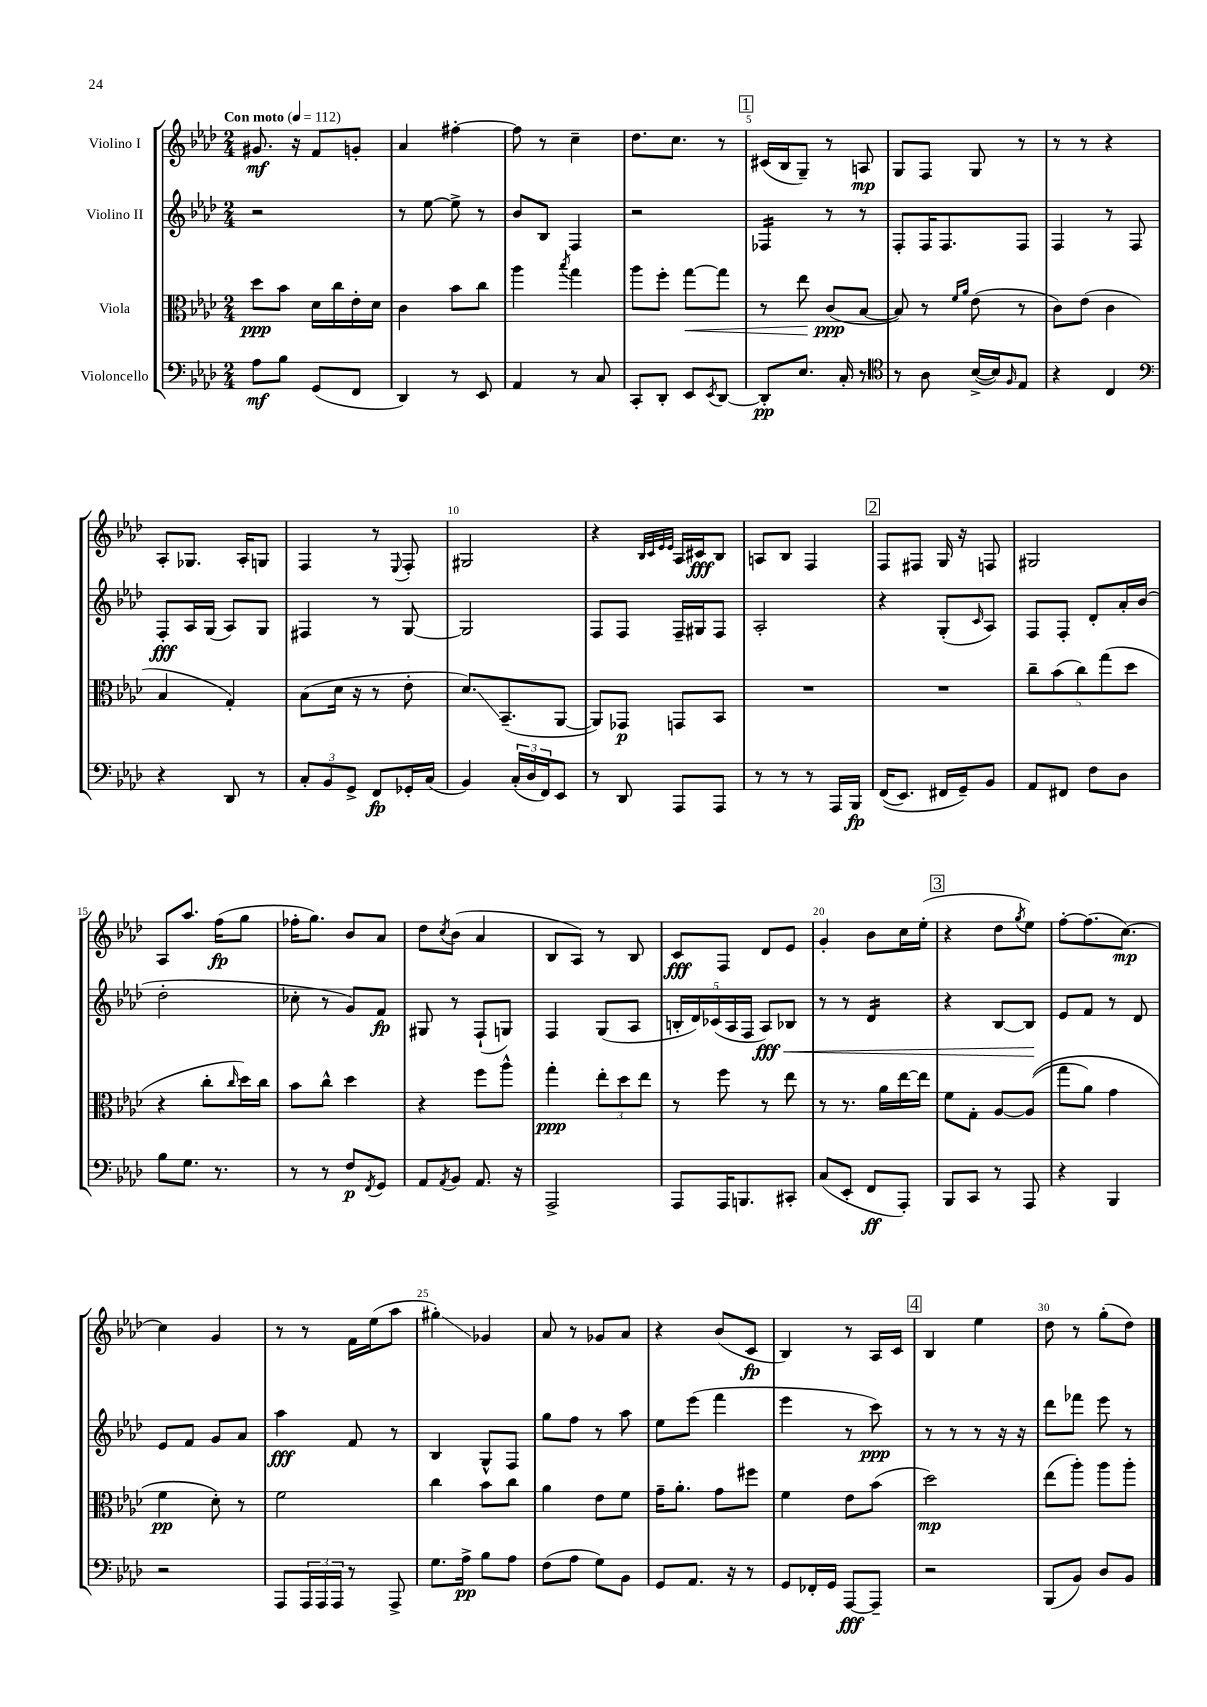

**kern	**kern	**kern	**kern
*staff4	*staff3	*staff2	*staff1
*clefF4	*clefC3	*clefG2	*clefG2
*k[b-e-a-d-]	*k[b-e-a-d-]	*k[b-e-a-d-]	*k[b-e-a-d-]
*M2/4	*M2/4	*M2/4	*M2/4
*MM112	*MM112	*MM112	*MM112
8A-	8dd-	2r	8.g#
8B-	8b-	.	.
.	.	.	16r
(8GG	16d-	.	8f
.	16cc	.	.
8FF	16e-'	.	8g'
.	16d-	.	.
=	=	=	=
4DD-)	4c	8r	4a-
.	.	[8ee-	.
8r	8b-	8ee-^]	[4ff#'
8EE-	8cc	8r	.
=	=	=	=
4AA-	4aa-	8b-	8ff#]
.	.	8B-	8r
.	8qbb-	.	.
8r	4gg	4F	4cc~
8C	.	.	.
=	=	=	=
8CC'	8aa-	2r	8.dd-
8DD-'	8ff'	.	.
.	.	.	8.cc
8EE-	[8gg	.	.
8qEE-	.	.	.
[8DD-	8gg]	.	8r
=	=	=	=
8DD-']	8r	4F-	(16c#
.	.	.	16B-
8.E-	8ee-	.	8G~)
.	(8c	8r	8r
16C'	.	.	.
8r	[8B-	8r	8A
=	=	=	=
*clefC4	*	*	*
8r	8B-])	8F'	8G
8A-	8r	16F	8F
.	.	8.F	.
.	16qqf	.	.
.	16qqa-	.	.
([16B-^	(8e-	.	8G
16B-])	.	.	.
16qqF	.	.	.
8E-	8r	8F	8r
=	=	=	=
4r	8c)	4F	8r
.	(8e-	.	8r
4C	4c	8r	4r
.	.	8F	.
=	=	=	=
*clefF4	*	*	*
4r	4B-	8F'	8A-'
.	.	16A-	8.G-
.	.	(16G	.
8DD-	4G')	8A-)	.
.	.	.	16A-'
8r	.	8G	8G
=	=	=	=
12C'	(8B-	4F#	4F
12BB-	.	.	.
.	16d-	.	.
12GG^	.	.	.
.	16r	.	.
8FF	8r	8r	8r
.	.	.	8qqE-
16GG-'	8e-'	[8G	8F'
(16C	.	.	.
=	=	=	=
4BB-)	8.d-)	2G]	2G#
.	(8.BB-~	.	.
(24C'	.	.	.
24D-	.	.	.
24FF)	.	.	.
8EE-	[8AA-	.	.
=	=	=	=
8r	8AA-])	8F	4r
8DD-	8GG-	8F	.
.	.	.	32qqB-
.	.	.	32qqc
.	.	.	32qqe-
.	.	.	32qqe-
8AAA-	8GG	16F~	16A-
.	.	16G#	16c#
8AAA-	8BB-	8F	8B-
=	=	=	=
8r	2r	2A-'	8A
8r	.	.	8B-
8r	.	.	4F
16AAA-	.	.	.
16BBB-	.	.	.
=	=	=	=
&((16FF	2r	4r	8F
8.EE-)	.	.	.
.	.	.	8F#
16FF#	.	(8G'	16G
16GG~&)	.	.	16r
.	.	16qqc	.
8BB-	.	8A-)	8F
=	=	=	=
8AA-	10cc~	8F	2G#
.	(10b-	.	.
8FF#	.	8F'	.
.	10cc)	.	.
8F	.	8d-'	.
.	(10gg	.	.
8D-	.	16a-'	.
.	10dd-	.	.
.	.	(16b-	.
=	=	=	=
8B-	4r	2dd-'	8A-
8.G	.	.	8.aa-
.	8cc'	.	.
8.r	.	.	(16ff
.	16qqcc	.	.
.	16dd-)	.	8gg
.	16cc	.	.
=	=	=	=
8r	8b-	8cc-'	16ff-'
.	.	.	8.gg)
8r	8cc^^	8r	.
8F	4dd-	8g)	8b-
8qFF	.	.	.
8GG	.	8f	8a-
=	=	=	=
8AA-	4r	8G#	8dd-
8qAA-	.	.	8qcc
8BB-	.	8r	(8b-
8.AA-	8ff	(8F`	4a-
.	8aa-^^	8G)	.
16r	.	.	.
=	=	=	=
2AAA-^	4gg'	4F	8B-
.	.	.	8A-)
.	12ee-'	(8G	8r
.	12dd-	.	.
.	.	8A-	8B-
.	12ee-	.	.
=	=	=	=
8AAA-	8r	20B'	8c
.	.	20d-)	.
.	.	(20c-	.
16AAA-	8ff	.	8F
.	.	20A-	.
8.BBB	.	.	.
.	.	20F	.
.	8r	8A-)	8d-
8CC#'	8ee-	8B-	8e-
=	=	=	=
(8C	8r	8r	4g'
8EE-'	8.r	8r	.
8FF	.	4d-	8b-
.	16a-	.	.
8AAA-')	[16ee-	.	16cc
.	16ee-]	.	(16ee-'
=	=	=	=
8BBB-	8f	4r	4r
8CC	8G'	.	.
8r	[8A-	[8B-	8dd-
.	.	.	8qgg
8AAA-	&((8A-]	8B-]	8ee-)
=	=	=	=
4r	8gg	8e-	[8ff'
.	8a-)	8f	(8.ff]
4BBB-	4g	8r	.
.	.	.	[8.cc)
.	.	8d-	.
=	=	=	=
2r	4f	8e-	4cc]
.	.	8f	.
.	8d-'&)	8g	4g
.	8r	8a-	.
=	=	=	=
8AAA-	2f	4aa-	8r
24AAA-	.	.	8r
24AAA-	.	.	.
24AAA-	.	.	.
8r	.	8f	16f
.	.	.	(16ee-
8AAA-^	.	8r	8aa-
=	=	=	=
8.G	4cc	4B-	4gg#')
16A-^	.	.	.
8B-	8b-	8G^^	4g-
8A-	8cc	8F	.
=	=	=	=
(8F	4a-	8gg	8a-
8A-	.	8ff	8r
8G)	8e-	8r	8g-
8BB-	8f	8aa-	8a-
=	=	=	=
8GG	16g~	8ee-	4r
.	8.a-'	.	.
8.AA-	.	(8eee-	.
.	8g	4fff	(8b-
16r	.	.	.
8r	8ff#	.	8c
=	=	=	=
8GG	4f	4eee-	4B-)
16FF-'	.	.	.
16GG	.	.	.
[8AAA-	8e-	8r	8r
8AAA-~]	(8b-	8ccc)	16A-
.	.	.	16c
=	=	=	=
2r	2dd-)	8r	4B-
.	.	8r	.
.	.	8r	4ee-
.	.	16r	.
.	.	16r	.
=	=	=	=
(8BBB-	(8ee-	8ddd-	8dd-
8BB-)	8aa-')	8fff-	8r
8D-	8aa-	8eee-	(8gg'
8BB-	8aa-'	8r	8dd-)
==	==	==	==
*-	*-	*-	*-
